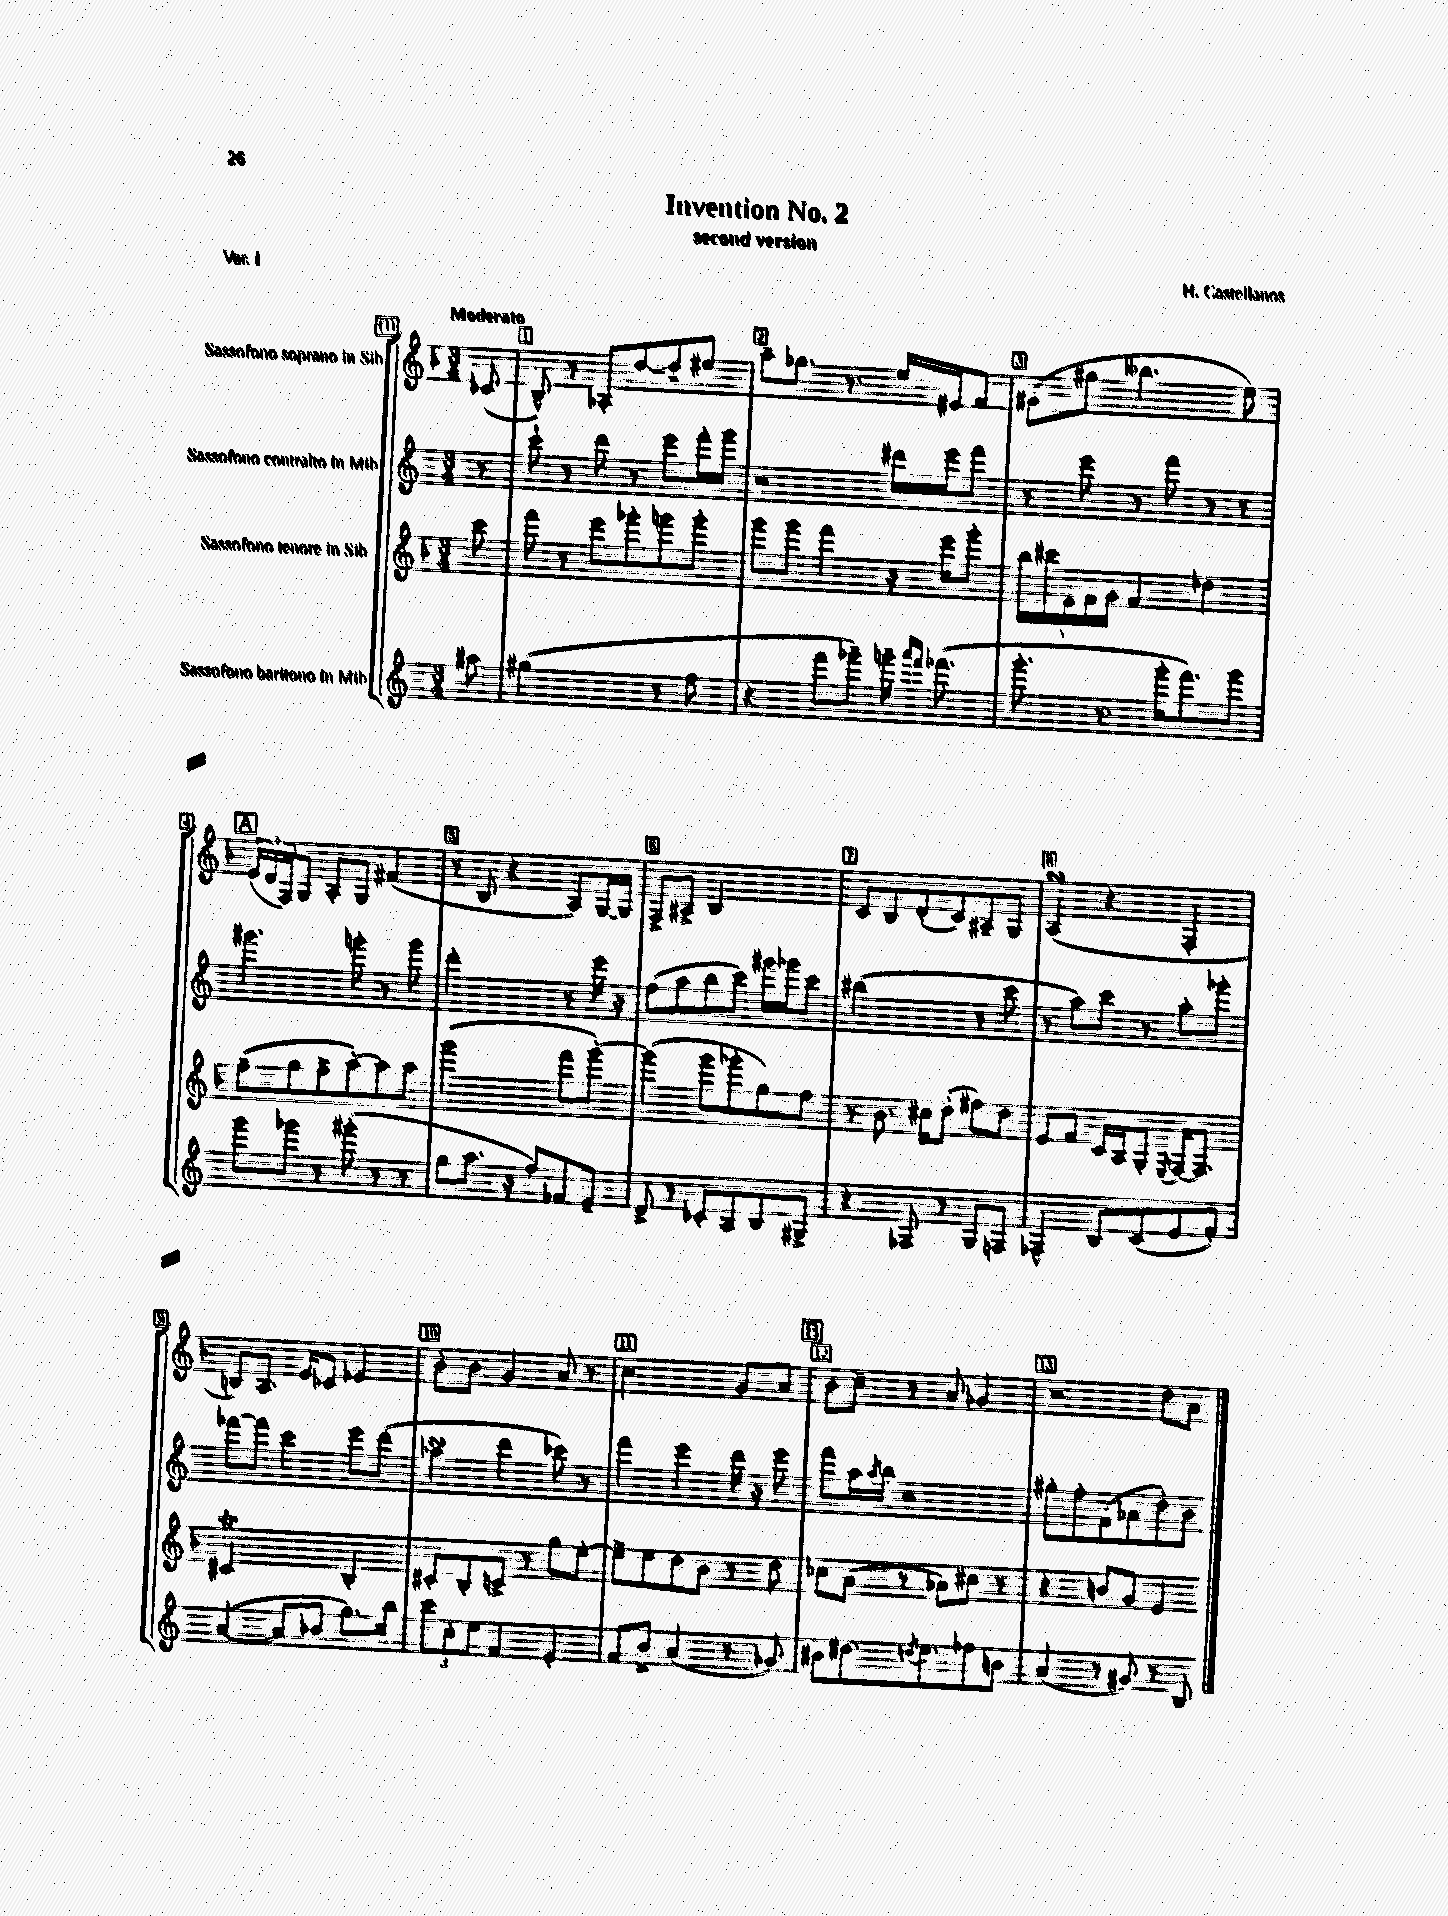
\header { title = "Invention No. 2" composer = "H. Castellanos" subtitle = "second version" piece = "Var. I" }
<<
\new StaffGroup <<
\new Staff = "s0" \with { instrumentName = "Sassofono soprano in Sib" } {
    \clef treble \key f \major \numericTimeSignature \time 3/4 \partial 8 \tempo "Moderato"
    ces'8( |
    bes8-^) r8 aes8-. d''8~ d''8-- eis''8 |
    a''8-- ges''8. r8. e''16 eis'16 f'8 |
    gis'8( gis''8 beses''4. e''8) |
    \mark \markup { \box "A" } \tuplet 3/2 { e'16( d'16 f16) } g8 a8-. g8 fis'4( |
    r8 bes8 r4 a8) g16~ g16 |
    f8-> ais8-> bes2 |
    c'8 bes8 d'8-.( c'8) ais8-- g8 |
    a4\turn( r4 f4-. |
    b8) a8. e'16 ces'8 ees'4 |
    bes'8-. bes'8 g'4 a'8 r8 |
    c''2 g'8 a'8 |
    \mark \markup { \box "B" } bes'8 c''8-- r8 a'8 ges'4 |
    r2 d''8 a'8 \bar "|." |
}
\new Staff = "s1" \with { instrumentName = "Sassofono contralto in Mib" } {
    \clef treble \key c \major \numericTimeSignature \time 3/4 \partial 8
    r8 |
    c'''8-! r8 d'''8 r8 e'''8 f'''16-. g'''16 |
    r2 dis'''16 e'''16 f'''8 |
    r8 e'''8 r8 f'''8 r8 r8 |
    \mark \markup { \box "A" } gis'''4. g'''8-. r8 g'''8 |
    d'''2-. r8 e'''16 r16 |
    f''8( a''8 b''8 c'''8) gis'''16 ges'''16 c'''8 |
    bis''2( r8 c'''8 |
    r8 a''8) c'''8 r8 a''8-. ges'''8-. |
    fes'''8~ fes'''8 c'''4 e'''8 d'''8( |
    aes''4\turn d'''4 ces'''8) r8 |
    f'''4 e'''4 d'''16 r16 e'''8 |
    \mark \markup { \box "B" } f'''8 a''16 \acciaccatura { a''8 } b''16 r2 |
    gis''8-. f''8-. f'8( aes'8 d''8-.) b'8 \bar "|." |
}
\new Staff = "s2" \with { instrumentName = "Sassofono tenore in Sib" } {
    \clef treble \key f \major \numericTimeSignature \time 3/4 \partial 8
    c'''8 |
    f'''8 r8 e'''8 ges'''8-. g'''8 g'''8-. |
    g'''8 g'''8 f'''4 r16 e'''16 g'''8-. |
    \tuplet 5/4 { bes''16 cis'''16 e'16 f'16 g'16 } f'4 des''4 |
    \mark \markup { \box "A" } f''8--( g''8 f''8-> a''8~-.) a''8 a''8 |
    g'''2( f'''8 g'''8~-.) |
    g'''4( g'''8 ges'''8-. g''8) f''8 |
    r8 bes'8. cis''16 d''8-.( fis''8) d''8 |
    e'8 f'8 c'16 a16 g8-. \acciaccatura { e8 } f16~ f8. |
    cis'2\trill bes4-. |
    cis'8-. bes8-. c'8-> r8 g''8 e''8~-. |
    e''8-> e''8 d''8 bes'8 r8 d''8 |
    \mark \markup { \box "B" } ces''8 a'8( r8 aes'8) cis''8 r8 |
    r4 b'8 g'8 e'4 \bar "|." |
}
\new Staff = "s3" \with { instrumentName = "Sassofono baritono in Mib" } {
    \clef treble \key c \major \numericTimeSignature \time 3/4 \partial 8
    ais''8 |
    gis''2( r8 f''8 |
    r4 f'''8 ges'''8--) g'''16-- \grace { a'''16 f'''16 } fes'''8.( |
    g'''8.-. r8. g'''16-. f'''8.) g'''8 |
    \mark \markup { \box "A" } g'''8 ges'''8 r8 gis'''8-.( r8 r8 |
    g''8 a''8. r16 f''8) fes'8 e'8-- |
    d'8-> r8 ces'8-. a8 b8 gis8-> |
    r4 fes8 r8 g8 f8 |
    fes4-^ b8 c'8( e'8 f'8-.) |
    a'4~( a'8 bes'8 g''8.) b''16 |
    \tuplet 3/2 { c'''8 c''8-. e''8 } f'4 e'4-. |
    f'8 b'8-> a'4( r8 ges'8) |
    \mark \markup { \box "B" } bis'8 dis''8. \acciaccatura { d''8 } e''8. fes''8 b'8 |
    a'4( r8 gis'8) r8 b8 \bar "|." |
}
>>
>>
\layout { \context { \Score \override BarNumber.break-visibility = ##(#f #t #t) barNumberVisibility = #all-bar-numbers-visible \override BarNumber.stencil = #(make-stencil-boxer 0.1 0.3 ly:text-interface::print) } }
